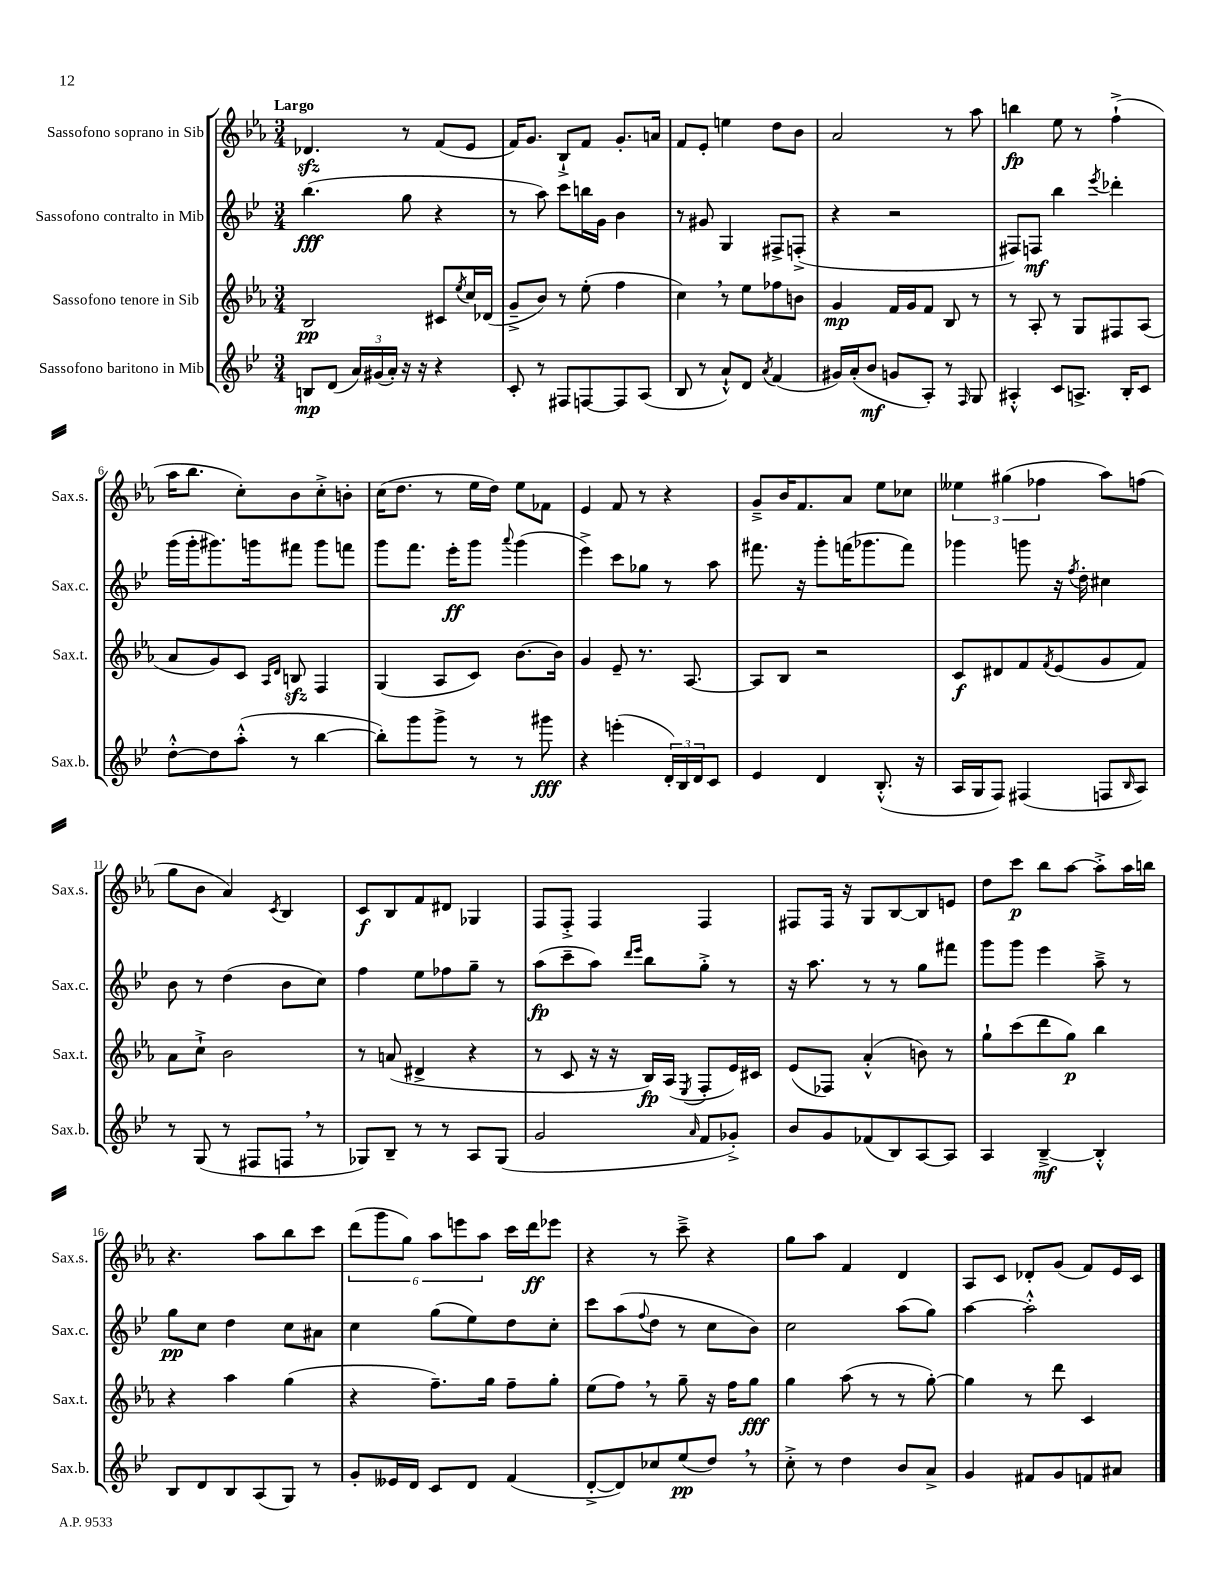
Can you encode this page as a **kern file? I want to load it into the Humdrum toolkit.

**kern	**kern	**kern	**kern
*staff4	*staff3	*staff2	*staff1
*clefG2	*clefG2	*clefG2	*clefG2
*k[b-e-]	*k[b-e-a-]	*k[b-e-]	*k[b-e-a-]
*M3/4	*M3/4	*M3/4	*M3/4
8B/L	2B-/	(4.bb-\	4.d-/
(8d/J	.	.	.
24a/LL)	.	.	.
(24g#/	.	.	.
24a'/JJ)	.	.	.
16r	.	8gg\	8r
16r	.	.	.
4r	8c#/L	4r	(8f/L
.	8qee-/	.	.
.	16cc/L	.	8e-/J
.	(16d-/JJ	.	.
=	=	=	=
8c'/	8g~^/L	8r	16f/LK)
.	.	.	8.g/J
8r	8b-/J)	8aa\)	.
8F#/L	8r	8ccc\L	8B-`^/L
[8F/	(8ee-'\	16bb\L	8f/J
.	.	16g\JJ	.
8F/]	4ff\	4b-\	8.g'/L
(8A/J	.	.	.
.	.	.	16a/Jk
=	=	=	=
8B-/	4cc\)	8r	8f/L
8r	.	8g#/	8e-'/J
8a`^^/L)	8r	4G/	4ee\
8d/J	8ee-\L	.	.
8qa/	.	.	.
(4f/	8ff-\	8F#^/L	8dd\L
.	8b\J	(8F'^/J	8b-\J
=	=	=	=
16g#/LL)	4g/	4r	2a-/
(16a'/J	.	.	.
8b-/J	.	.	.
8g/L	16f/LL	2r	.
.	16g/J	.	.
8A'/J)	8f/J	.	.
8r	8B-/	.	8r
16qqF/	.	.	.
8G/	8r	.	8aa-\
=	=	=	=
4A#'^^/	8r	8F#/L)	4bb\
.	8A-'/	8F/J	.
8c/L	8r	4bb-\	8ee-\
8.A^/J	8G/L	.	8r
.	.	8qeee-/	.
.	8F#/	4ddd-'\	(4ff`^\
16B-'/LK	.	.	.
8c/J	(8A-/J	.	.
=	=	=	=
[8dd'^^\L	8a-/L	(16ggg\LL	16aa-\LK
.	.	16ggg'\J	8.bb-\J
8dd\]	8g/)	8.ggg#\)	.
(8aa'^^\J	8c/J	.	8cc'\L)
.	.	16ggg\k	.
.	16qqA-/LL	.	.
.	16qqd/JJ	.	.
8r	8B/	8fff#\J	8b-\
[4bb-\	4F/	8ggg\L	8cc'^\
.	.	8fff\J	8b'\J
=	=	=	=
8bb-'\]L)	(4G/	8ggg\L	(16cc\LK
.	.	.	8.dd\J
8ggg\	.	8.fff\J	.
8ggg^\J	8A-/L	.	8r
.	.	16eee-'\LK	.
8r	8c/J)	8ggg\J	16ee-\LL
.	.	.	16dd\JJ)
.	.	8qqaaa/	.
8r	[8.b-\L	(4ggg\	8ee-\L
8ggg#\	.	.	8f-\J
.	16b-\]Jk	.	.
=	=	=	=
4r	4g/	4eee-^\)	4e-/
(4eee'\	8e-~/	8ccc\L	8f/
.	8.r	8gg-\J	8r
24d'/LL)	.	8r	4r
24B-/	.	.	.
.	[8.A-/	.	.
24d/J	.	.	.
8c/J	.	8aa\	.
=	=	=	=
4e-/	8A-/]L	8.fff#\	8g~^/L
.	8B-/J	.	16b-/K
.	.	16r	8.f/
4d/	2r	8ggg'\L	.
.	.	(16fff\K	8a-/J
.	.	8.ggg-\	.
(8.B-'^^/	.	.	8ee-\L
.	.	8fff\J)	8cc-\J
16r	.	.	.
=	=	=	=
16A/LL	8c/L	4ggg-\	6ee--\
16G/J	.	.	.
8F/J)	8d#/	.	.
.	.	.	(6gg#\
(4F#/	8f/	8ggg\	.
.	.	.	6ff-\
.	8qf/	.	.
.	(8e-/	16r	.
.	.	8qff/	.
.	.	16dd'\	.
8F/L	8g/	4cc#\	8aa-\L)
16qqB-/	.	.	.
8A/J)	8f/J)	.	(8ff\J
=	=	=	=
8r	8a-\L	8b-\	8gg\L
(8G/	8cc`^\J	8r	8b-\J
8r	2b-\	(4dd\	4a-/)
8F#/L	.	.	.
.	.	.	8qc/
8F/J	.	8b-\L	4B-/
8r	.	8cc\J)	.
=	=	=	=
8G-/L)	8r	4ff\	8c/L
8B-~/J	(8a/	.	8B-/
8r	4d#^/	8ee-\L	8f/
8r	.	8ff-\	8d#/J
8A/L	4r	8gg~\J	4G-/
(8G-/J	.	8r	.
=	=	=	=
2g/	8r	(8aa\L	8F/L
.	8c/	8ccc~\	8F'^/J
.	16r	8aa\J)	4F/
.	16r	.	.
.	.	16qqddd/LL	.
.	.	16qqeee-/JJ	.
.	16B-/LL)	8bb-\L	.
.	(16A-/JJ	.	.
16qqa/	8qE-/	.	.
8f/L	8F'/L	8gg'^\J	4F/
8g-'^/J)	16e-/L)	8r	.
.	16c#/JJ	.	.
=	=	=	=
8b-/L	(8e-/L	16r	8F#/L
.	.	8.aa\	.
8g/	8F-/J)	.	16F#/Jk
.	.	.	16r
(8f-/	(4a-'^^/	8r	8G/L
8B-/)	.	8r	[8B-/
[8A/	8b\)	8gg\L	8B-/]
8A/]J	8r	8fff#\J	8e/J
=	=	=	=
4A/	8gg`\L	8ggg\L	8dd\L
.	(8ccc\	8ggg\J	8ccc\J
[4B-~^/	8ddd\	4eee-\	8bb-\L
.	8gg\J)	.	[8aa-\J
4B-'^^/]	4bb-\	8aa~^\	8aa-'^\]L
.	.	8r	16aa-\L
.	.	.	16bb\JJ
=	=	=	=
8B-/L	4r	8gg\L	4.r
8d/	.	8cc\J	.
8B-/	4aa-\	4dd\	.
(8A/	.	.	8aa-\L
8G/J)	(4gg\	8cc\L	8bb-\
8r	.	8a#\J	8ccc\J
=	=	=	=
8g'/L	4r	4cc\	(12ddd\L
.	.	.	12ggg\
16e--/L	.	.	.
.	.	.	12gg\J)
16d/JJ	.	.	.
8c/L	8.ff~\L)	(8gg\L	12aa-\L
.	.	.	12eee\
8d/J	.	8ee-\)	.
.	.	.	12aa-\J
.	16gg\Jk	.	.
(4f/	8ff~\L	8dd\	16ccc\LL
.	.	.	16ddd\J
.	8gg'\J	8cc'\J	8eee-\J
=	=	=	=
[8d'^/L	(8ee-\L	8ccc\L	4r
8d/])	8ff\J)	(8aa\	.
.	.	8qqff/	.
8cc-/	8r	8dd\J	8r
(8ee-/	8gg~\	8r	8ccc~^\
8dd/J)	16r	8cc\L	4r
.	16ff\LK	.	.
8r	8gg\J	8b-\J)	.
=	=	=	=
8cc'^\	4gg\	2cc\	8gg\L
8r	.	.	8aa-\J
4dd\	(8aa-\	.	4f/
.	8r	.	.
8b-/L	8r	(8aa\L	4d/
8a^/J	[8gg'\)	8gg\J)	.
=	=	=	=
4g/	4gg\]	[4aa\	8A-/L
.	.	.	8c/J
8f#/L	8r	2aa'^^\]	8d-'/L
8g/	8ddd\	.	(8g/J
8f/	4c/	.	8f/L)
8a#/J	.	.	16e-/L
.	.	.	16c/JJ
==	==	==	==
*-	*-	*-	*-
